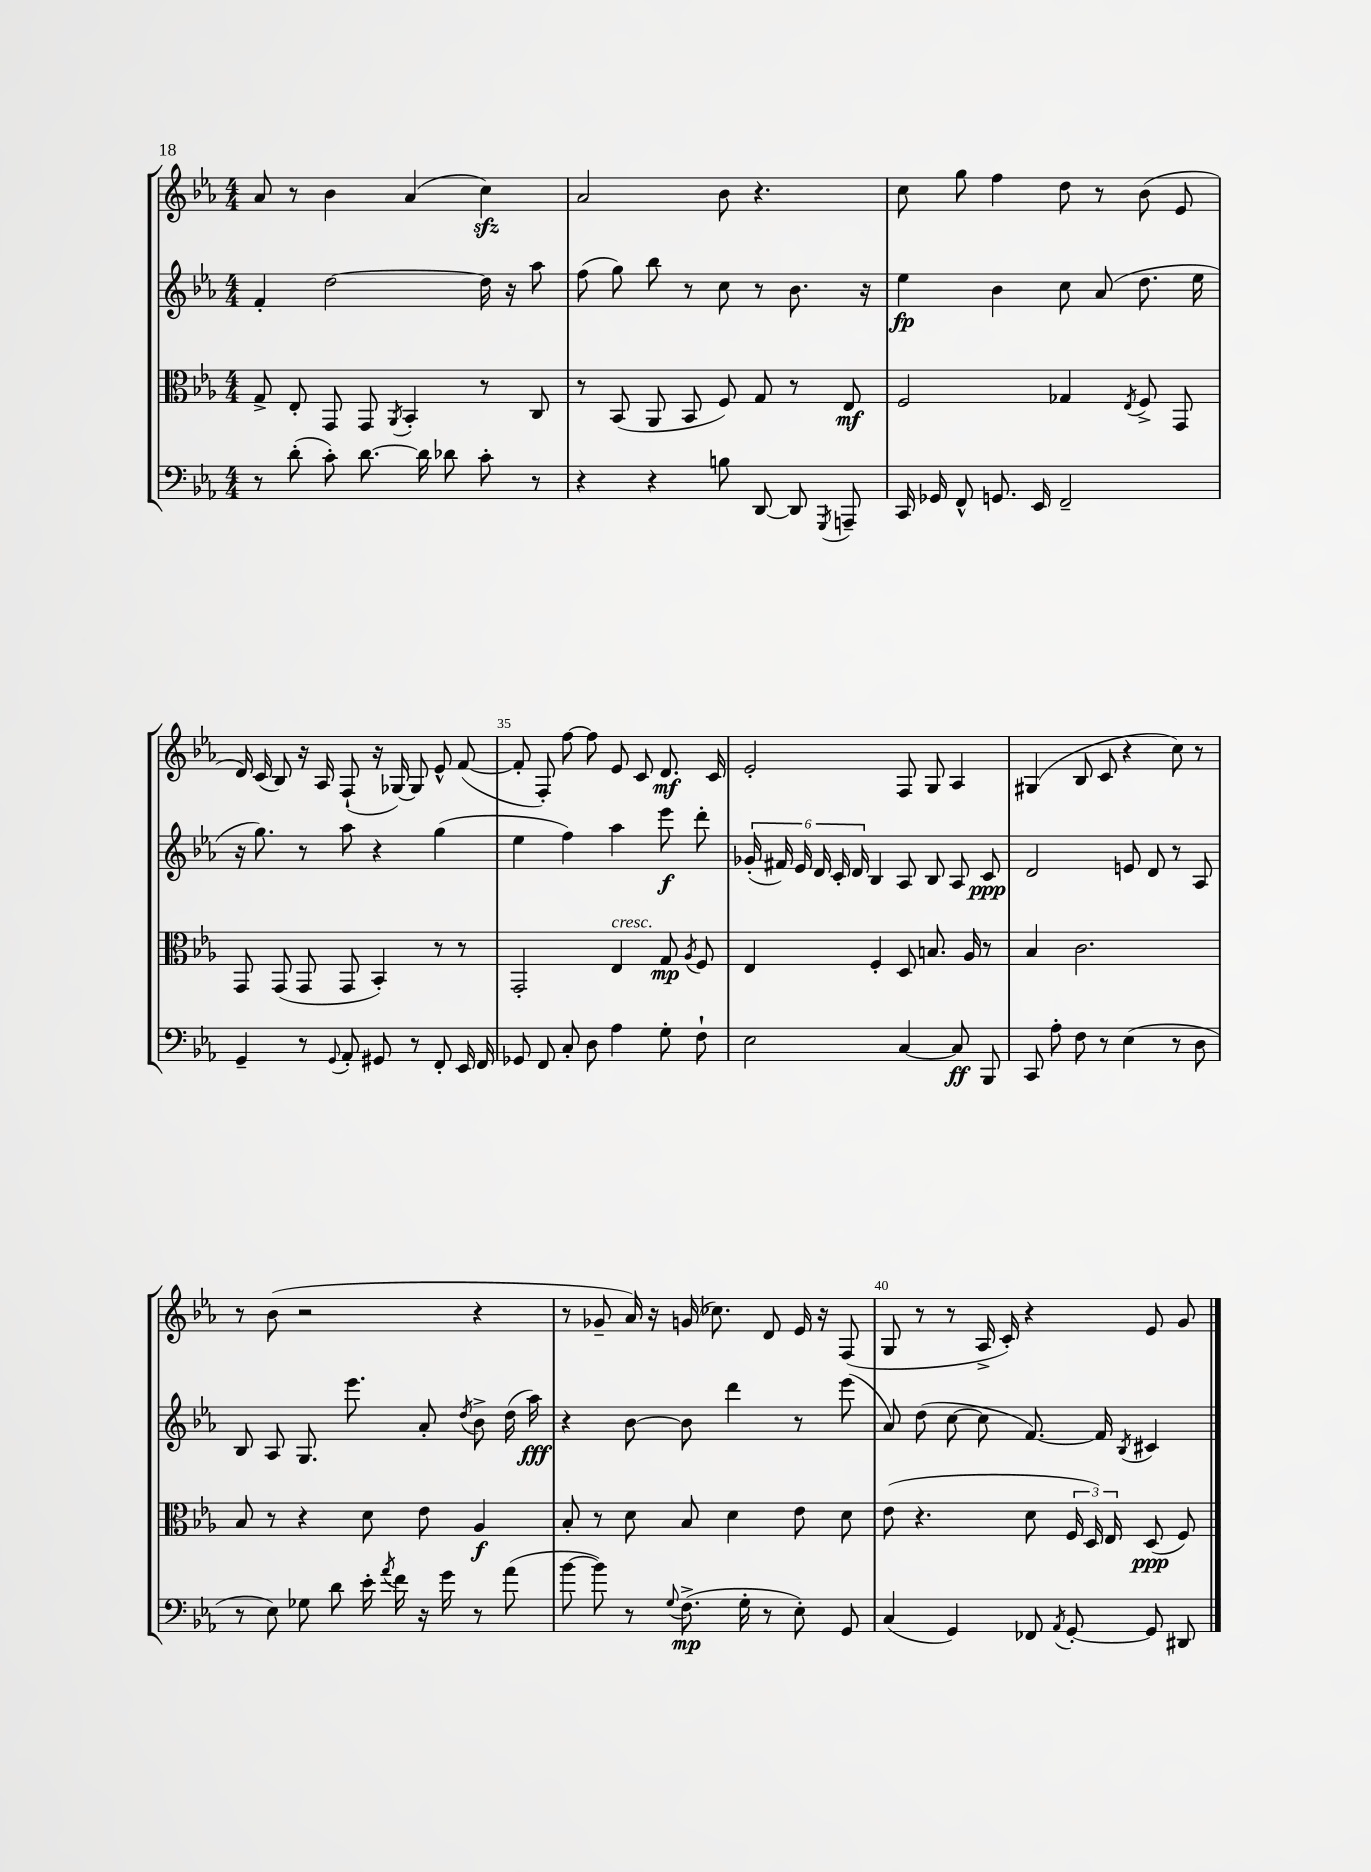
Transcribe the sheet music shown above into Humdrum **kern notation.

**kern	**kern	**kern	**kern
*staff4	*staff3	*staff2	*staff1
*clefF4	*clefC3	*clefG2	*clefG2
*k[b-e-a-]	*k[b-e-a-]	*k[b-e-a-]	*k[b-e-a-]
*M4/4	*M4/4	*M4/4	*M4/4
8r	8G^	4f'	8a-
(8d'	8E-'	.	8r
8c')	8GG	[2dd	4b-
[8.d	8GG	.	.
.	8qAA-	.	.
.	4BB-'	.	(4a-
16d]	.	.	.
8d-	.	.	.
8c'	8r	16dd]	4cc)
.	.	16r	.
8r	8C	8aa-	.
=	=	=	=
4r	8r	(8ff	2a-
.	(8BB-	8gg)	.
4r	8AA-	8bb-	.
.	8BB-	8r	.
8B	8F)	8cc	8b-
[8DD	8G	8r	4.r
8DD]	8r	8.b-	.
8qGGG	.	.	.
8AAA~	8E-	.	.
.	.	16r	.
=	=	=	=
16CC	2F	4ee-	8cc
16GG-	.	.	.
8FF^^	.	.	8gg
8.GG	.	4b-	4ff
16EE-	.	.	.
2FF~	4G-	8cc	8dd
.	.	(8a-	8r
.	8qE-	.	.
.	8F^	8.dd	(8b-
.	8GG	.	8e-
.	.	16ee-	.
=	=	=	=
4GG~	8GG	16r	16d)
.	.	8.gg)	(16c
.	(8GG	.	8B-)
8r	8GG	8r	16r
.	.	.	16A-
8qqGG	.	.	.
8AA-'	8GG	8aa-	(8F`
8GG#	4BB-')	4r	16r
.	.	.	[16G-)
8r	.	.	8G-]
8FF'	8r	(4gg	8e-^^
16EE-	8r	.	([8f
16FF	.	.	.
=	=	=	=
8GG-	2GG'	4ee-	8f']
8FF	.	.	8F')
8C'	.	4ff)	[8ff
8D	.	.	8ff]
4A-	4E-	4aa-	8e-
.	.	.	8c
8G'	8G	8eee-	8.d
.	8qA-	.	.
8F`	8F	8ddd'	.
.	.	.	16c
=	=	=	=
2E-	4E-	(24g-'	2e-'
.	.	24f#)	.
.	.	24e-	.
.	.	24d	.
.	.	24c'	.
.	.	24d	.
.	4F'	4B-	.
[4C	8D	8A-	8F
.	8.B	8B-	8G
8C]	.	8A-	4A-
.	16A-	.	.
8BBB-	8r	8c	.
=	=	=	=
8CC	4B-	2d	(4G#
8A-'	.	.	.
8F	2.c	.	8B-
8r	.	.	8c
(4E-	.	8e	4r
.	.	8d	.
8r	.	8r	8cc)
8D	.	8A-	8r
=	=	=	=
8r	8B-	8B-	8r
8E-)	8r	8A-	(8b-
8G-	4r	8.G	2r
8d	.	.	.
.	.	8.eee-	.
16e-'	8d	.	.
8qa-	.	.	.
16f	.	.	.
16r	8e-	8a-'	.
16g	.	.	.
.	.	8qdd	.
8r	4A-	8b-^	4r
(8a-	.	(16dd	.
.	.	16aa-)	.
=	=	=	=
[8b-	8B-'	4r	8r
8b-])	8r	.	8g-~
8r	8d	[8b-	16a-)
.	.	.	16r
8qqG	.	.	.
(8.F^	8B-	8b-]	(16g
.	.	.	8.cc-)
.	4d	4ddd	.
16G'	.	.	.
8r	.	.	8d
8E-')	8e-	8r	16e-
.	.	.	16r
8GG	8d	(8eee-	(8F
=	=	=	=
(4C	(8e-	8a-)	8G
.	4.r	(8dd	8r
4GG)	.	[8cc	8r
.	.	8cc]	16A-^
.	.	.	16c')
8FF-	8d	[8.f)	4r
8qAA-	.	.	.
[8GG'	24F	.	.
.	24D)	.	.
.	.	16f]	.
.	24E-	.	.
.	.	8qB-	.
8GG]	(8D	4c#	8e-
8DD#	8F)	.	8g
==	==	==	==
*-	*-	*-	*-
